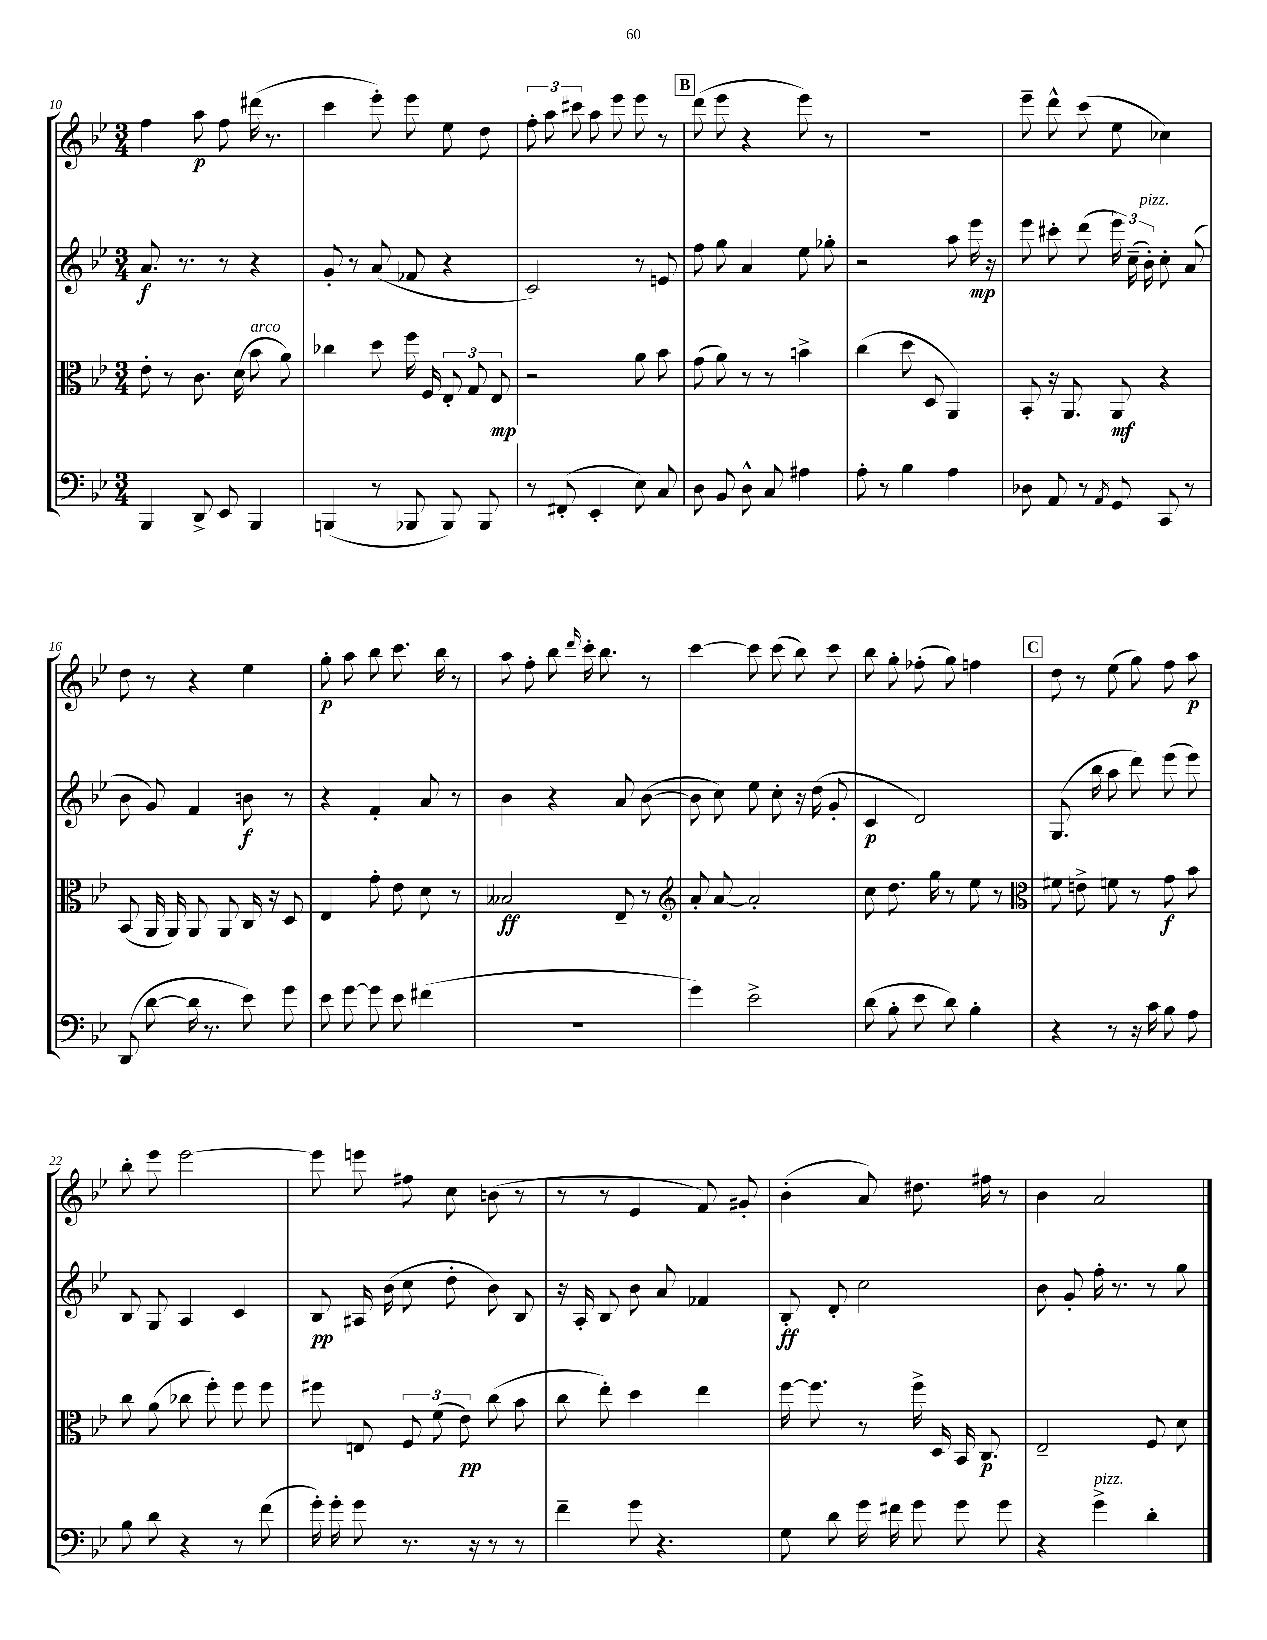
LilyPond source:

<<
\new StaffGroup <<
\new Staff = "s0" {
    \clef treble \key bes \major \numericTimeSignature \time 3/4
    \autoBeamOff f''4 a''8\p f''8 dis'''16( r8. |
    c'''4 ees'''8-.) ees'''8 ees''8 d''8 |
    \tuplet 3/2 { f''8-. a''8 cis'''8 } a''8 ees'''8 ees'''8 r8 |
    \mark \markup { \box "B" } d'''8( ees'''8 r4 ees'''8) r8 |
    R2. |
    ees'''8-- d'''8-^ c'''8( ees''8 ces''4) |
    d''8 r8 r4 ees''4 |
    g''8-.\p a''8 bes''8 c'''8. bes''16 r8 |
    a''8 f''8-. bes''8 \grace { d'''16 } c'''16-. bes''8. r8 |
    c'''4~ c'''8 c'''8( bes''8) c'''8 |
    bes''8 g''8-. fes''8-.( g''8) f''4 |
    \mark \markup { \box "C" } d''8 r8 ees''8( g''8) f''8 a''8\p |
    bes''8-. ees'''8 ees'''2~ |
    ees'''8 e'''8 fis''8 c''8 b'8( r8 |
    r8 r8 ees'4 f'8) gis'8-. |
    bes'4-.( a'8) dis''8. fis''16 r8 |
    bes'4 a'2 \bar "|." |
}
\new Staff = "s1" {
    \clef treble \key bes \major \numericTimeSignature \time 3/4
    \autoBeamOff a'8.\f r8. r8 r4 |
    g'8-. r8 a'8( fes'8 r4 |
    c'2) r8 e'8 |
    \mark \markup { \box "B" } f''8 g''8 a'4 ees''8 ges''8-. |
    r2 a''8 ees'''16\mp r16 |
    ees'''8 cis'''8-. d'''8( \tuplet 3/2 { ees'''16) c''16--( bes'16-.^\markup { \italic "pizz." }) } c''8-. a'8( |
    bes'8 g'8) f'4 b'8\f r8 |
    r4 f'4-. a'8 r8 |
    bes'4 r4 a'8 bes'8~( |
    bes'8 c''8) ees''8 c''8-. r16 d''16( g'8-. |
    c'4\p d'2) |
    \mark \markup { \box "C" } g8.( bes''16 a''8 d'''8) ees'''8( ees'''8) |
    bes8 g8 a4 c'4 |
    bes8\pp ais16 bes'16( c''8 d''8-. bes'8) bes8 |
    r16 a16-. bes8 bes'8 a'8 fes'4 |
    bes8-.\ff d'8-. c''2 |
    bes'8 g'8-. f''16-. r8. r8 g''8 \bar "|." |
}
\new Staff = "s2" {
    \clef alto \key bes \major \numericTimeSignature \time 3/4
    \autoBeamOff ees'8-. r8 c'8. d'16( bes'8^\markup { \italic "arco" } a'8) |
    ces''4 d''8 f''16 f16 \tuplet 3/2 { ees8-. g8 ees8\mp } |
    r2 a'8 bes'8 |
    \mark \markup { \box "B" } g'8( a'8) r8 r8 b'4-> |
    c''4( d''8 d8 a,4) |
    bes,8-. r16 a,8. a,8\mf r4 |
    bes,8( a,16 a,16) a,8 a,8 c16 r16 d8 |
    ees4 g'8-. ees'8 d'8 r8 |
    beses2\ff ees8-- r8 |
    \clef treble a'8-. a'8~ a'2-. |
    c''8 d''8. g''16 r8 ees''8 r8 |
    \mark \markup { \box "C" } \clef alto fis'8 e'8-> f'8 r8 g'8\f bes'8 |
    c''8 a'8( ces''8 f''8-.) f''8 f''8 |
    fis''8 e8 \tuplet 3/2 { f8 f'8( ees'8\pp) } c''8( bes'8 |
    c''8 ees''8-.) d''4 ees''4 |
    f''16~ f''8. r8 f''16-> d16 bes,16 c8.\p |
    ees2-- f8 d'8 \bar "|." |
}
\new Staff = "s3" {
    \clef bass \key bes \major \numericTimeSignature \time 3/4
    \autoBeamOff bes,,4 d,8-> ees,8 bes,,4 |
    b,,4( r8 bes,,8 bes,,8) bes,,8 |
    r8 fis,8-.( ees,4-. ees8) c8 |
    \mark \markup { \box "B" } d8 bes,8 d8-^ c8 ais4 |
    a8-. r8 bes4 a4 |
    des8 a,8 r8 \acciaccatura { a,8 } g,8 c,8 r8 |
    d,8( d'8~ d'16 r8. ees'8) g'8 |
    ees'8 g'8~ g'8 ees'8 fis'4( |
    R2. |
    g'4) ees'2-> |
    d'8( bes8-. ees'8 d'8) bes4-. |
    \mark \markup { \box "C" } r4 r8 r16 c'16 bes8 a8 |
    bes8 d'8 r4 r8 f'8( |
    g'16-.) g'16-. g'8 r8. r16 r8 r8 |
    f'4-- g'8 r4. |
    g8 d'8 g'16 fis'16 g'8 g'8 g'8 |
    r4 g'4->^\markup { \italic "pizz." } d'4-. \bar "|." |
}
>>
>>
\layout { \context { \Score currentBarNumber = #10 } }
